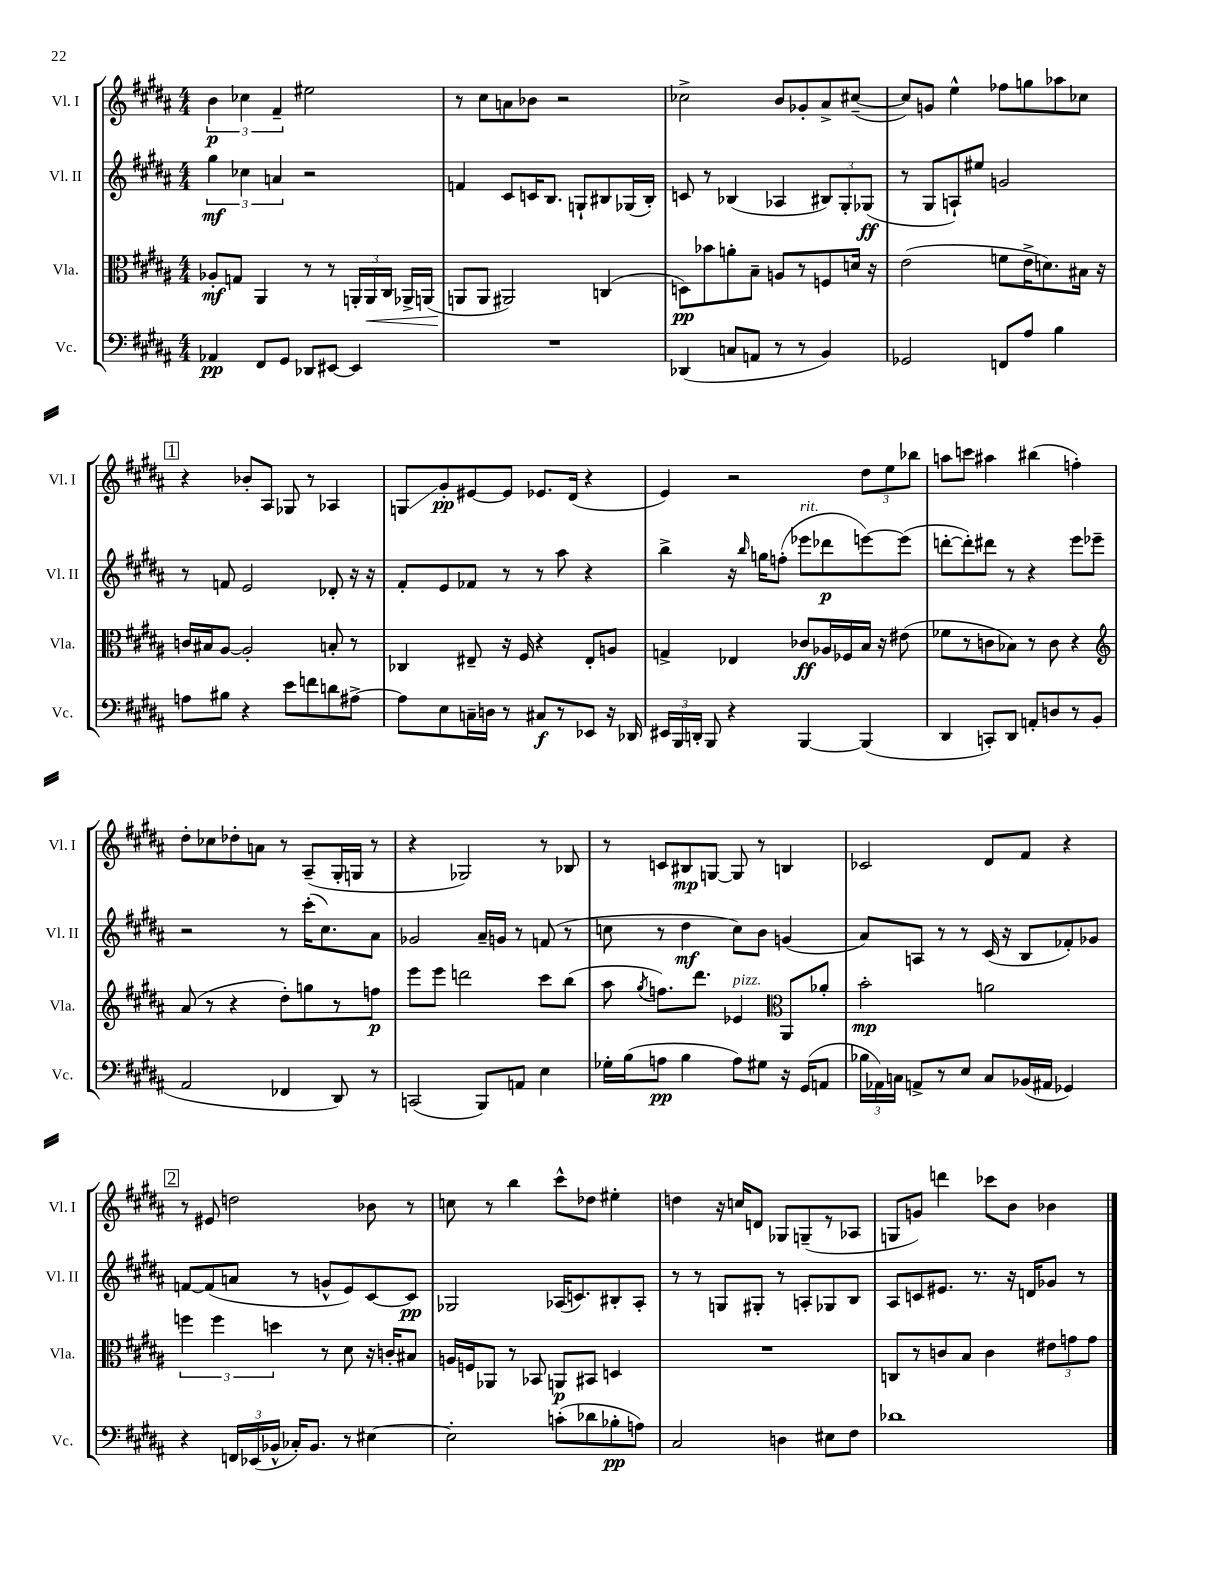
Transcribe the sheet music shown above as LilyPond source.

<<
\new StaffGroup <<
\new Staff = "s0" \with { instrumentName = "Vl. I" shortInstrumentName = "Vl. I" } {
    \clef treble \key b \major \numericTimeSignature \time 4/4
    \autoBeamOff \tuplet 3/2 { b'4\p ces''4 fis'4-- } eis''2 |
    r8 cis''8[ a'8 bes'8] r2 |
    ces''2-> b'8[ ges'8-. ais'8-> cis''8]~--( |
    cis''8[) g'8] e''4-^ fes''8[ g''8 aes''8 ces''8] |
    \mark \markup { \box "1" } r4 bes'8[-. ais8] ges8 r8 aes4 |
    g8[\glissando gis'8-.\pp eis'8~ eis'8] ees'8.[ dis'16]( r4 |
    e'4) r2 \tuplet 3/2 { dis''8[ e''8 bes''8] } |
    a''8[ c'''8] ais''4 bis''4( f''4-.) |
    dis''8[-. ces''8 des''8-. a'8] r8 ais8[--( gis16-. g16] r8 |
    r4 ges2) r8 bes8 |
    r8 c'8[ bis8\mp g8]~ g8 r8 b4 |
    ces'2 dis'8[ fis'8] r4 |
    \mark \markup { \box "2" } r8 eis'8 d''2 bes'8 r8 |
    c''8 r8 b''4 cis'''8[-^ des''8] eis''4-. |
    d''4 r16 c''16[ d'8] ges8[ g8--( r8 aes8] |
    g8[ g'8]) d'''4 ces'''8[ b'8] bes'4 \bar "|." |
}
\new Staff = "s1" \with { instrumentName = "Vl. II" shortInstrumentName = "Vl. II" } {
    \clef treble \key b \major \numericTimeSignature \time 4/4
    \autoBeamOff \tuplet 3/2 { gis''4\mf ces''4 a'4 } r2 |
    f'4 cis'8[ c'16 b8.] g8[-! bis8 ges16( bis16]-.) |
    c'8 r8 bes4( aes4 \tuplet 3/2 { bis8[) gis8-. ges8]\ff( } |
    r8 gis8[ a8-!) eis''8] g'2 |
    \mark \markup { \box "1" } r8 f'8 e'2 des'8-. r16 r16 |
    fis'8[-. e'8 fes'8] r8 r8 ais''8 r4 |
    b''4-> r16 \grace { b''16 } g''16[ f''8]-.( ees'''8[^\markup { \italic "rit." } des'''8\p e'''8~) e'''8]( |
    d'''8[~-. d'''8-.) dis'''8] r8 r4 e'''8[ ees'''8]-- |
    r2 r8 cis'''16[-.( cis''8.) ais'8] |
    ges'2 ais'16[-- g'16] r8 f'8( r8 |
    c''8 r8 dis''4\mf c''8[) b'8] g'4( |
    ais'8[) a8] r8 r8 cis'16( r16 b8[ fes'8-.) ges'8] |
    \mark \markup { \box "2" } f'8[~ f'8( a'8] r8 g'8[-^ e'8) cis'8~ cis'8]\pp |
    ges2 aes16[( c'8.) bis8-. aes8]-. |
    r8 r8 g8[ gis8]-. r8 a8[-. ges8 b8] |
    ais8[ c'8 eis'8.] r8. r16 d'16[ ges'8] r8 \bar "|." |
}
\new Staff = "s2" \with { instrumentName = "Vla." shortInstrumentName = "Vla." } {
    \clef alto \key b \major \numericTimeSignature \time 4/4
    \autoBeamOff aes8[-.\mf g8] ais,4 r8 r8 \tuplet 3/2 { a,16[-. a,16\< cis16] } aes,16[-> a,16]( |
    a,8[\! a,8] ais,2) c4( |
    d8[\pp) bes'8 a'8-. b8]-- a8[ r8 f8 d'16] r16 |
    e'2( f'8[ e'16-> d'8.) bis16] r16 |
    \mark \markup { \box "1" } c'16[ bis16 ais8]~ ais2-. b8-. r8 |
    ces4 eis8-- r16 fis16 r4 eis8[-. a8] |
    g4-> ees4 ces'8[\ff aes16 fes16 b16] r16 eis'8( |
    fes'8[ r8 c'8 bes8]) r8 c'8 r4 |
    \clef treble ais'8( r8 r4 dis''8[-.) g''8 r8 f''8]\p |
    e'''8[ e'''8] d'''2 cis'''8[ b''8]( |
    ais''8 \acciaccatura { gis''8 } f''8.[) dis'''8.] ees'4^\markup { \italic "pizz." } \clef alto ais,8[ aes'8]-. |
    b'2-.\mp a'2 |
    \mark \markup { \box "2" } \tuplet 3/2 { f''4 f''4 d''4 } r8 dis'8 r16 c'16[-. bis8] |
    a16[ f16 aes,8] r8 bes,8 a,8[\p bis,8] d4 |
    R1 |
    c8[ r8 c'8 b8] c'4 \tuplet 3/2 { eis'8[ g'8 g'8] } \bar "|." |
}
\new Staff = "s3" \with { instrumentName = "Vc." shortInstrumentName = "Vc." } {
    \clef bass \key b \major \numericTimeSignature \time 4/4
    \autoBeamOff aes,4\pp fis,8[ gis,8] des,8[ eis,8]~ eis,4 |
    R1 |
    des,4( c8[ a,8] r8 r8 b,4) |
    ges,2 f,8[ ais8] b4 |
    \mark \markup { \box "1" } a8[ bis8] r4 e'8[ f'8 d'8 ais8]~-> |
    ais8[ e8 c16-- d16] r8 cis8[\f r8 ees,8] r16 des,16 |
    \tuplet 3/2 { eis,16[ b,,16 d,16]-. } b,,8 r4 b,,4~ b,,4( |
    dis,4 c,8[-.) dis,8] a,8[-. d8 r8 b,8]( |
    ais,2 fes,4 dis,8) r8 |
    c,2( b,,8[) a,8] e4 |
    ges16[-. b16( a8]\pp b4 a8[) gis8] r16 gis,16[( a,8] |
    \tuplet 3/2 { bes16[ aes,16) c16] } a,8[-> r8 e8] c8[ bes,16( ais,16] ges,4) |
    \mark \markup { \box "2" } r4 \tuplet 3/2 { f,16[ ees,16( bes,16]-^ } ces16[-.) bes,8.] r8 eis4~ |
    eis2-. c'8[-.( des'8 bes8-.\pp a8]) |
    cis2 d4 eis8[ fis8] |
    des'1 \bar "|." |
}
>>
>>
\layout { \context { \Score \remove "Bar_number_engraver" } }
